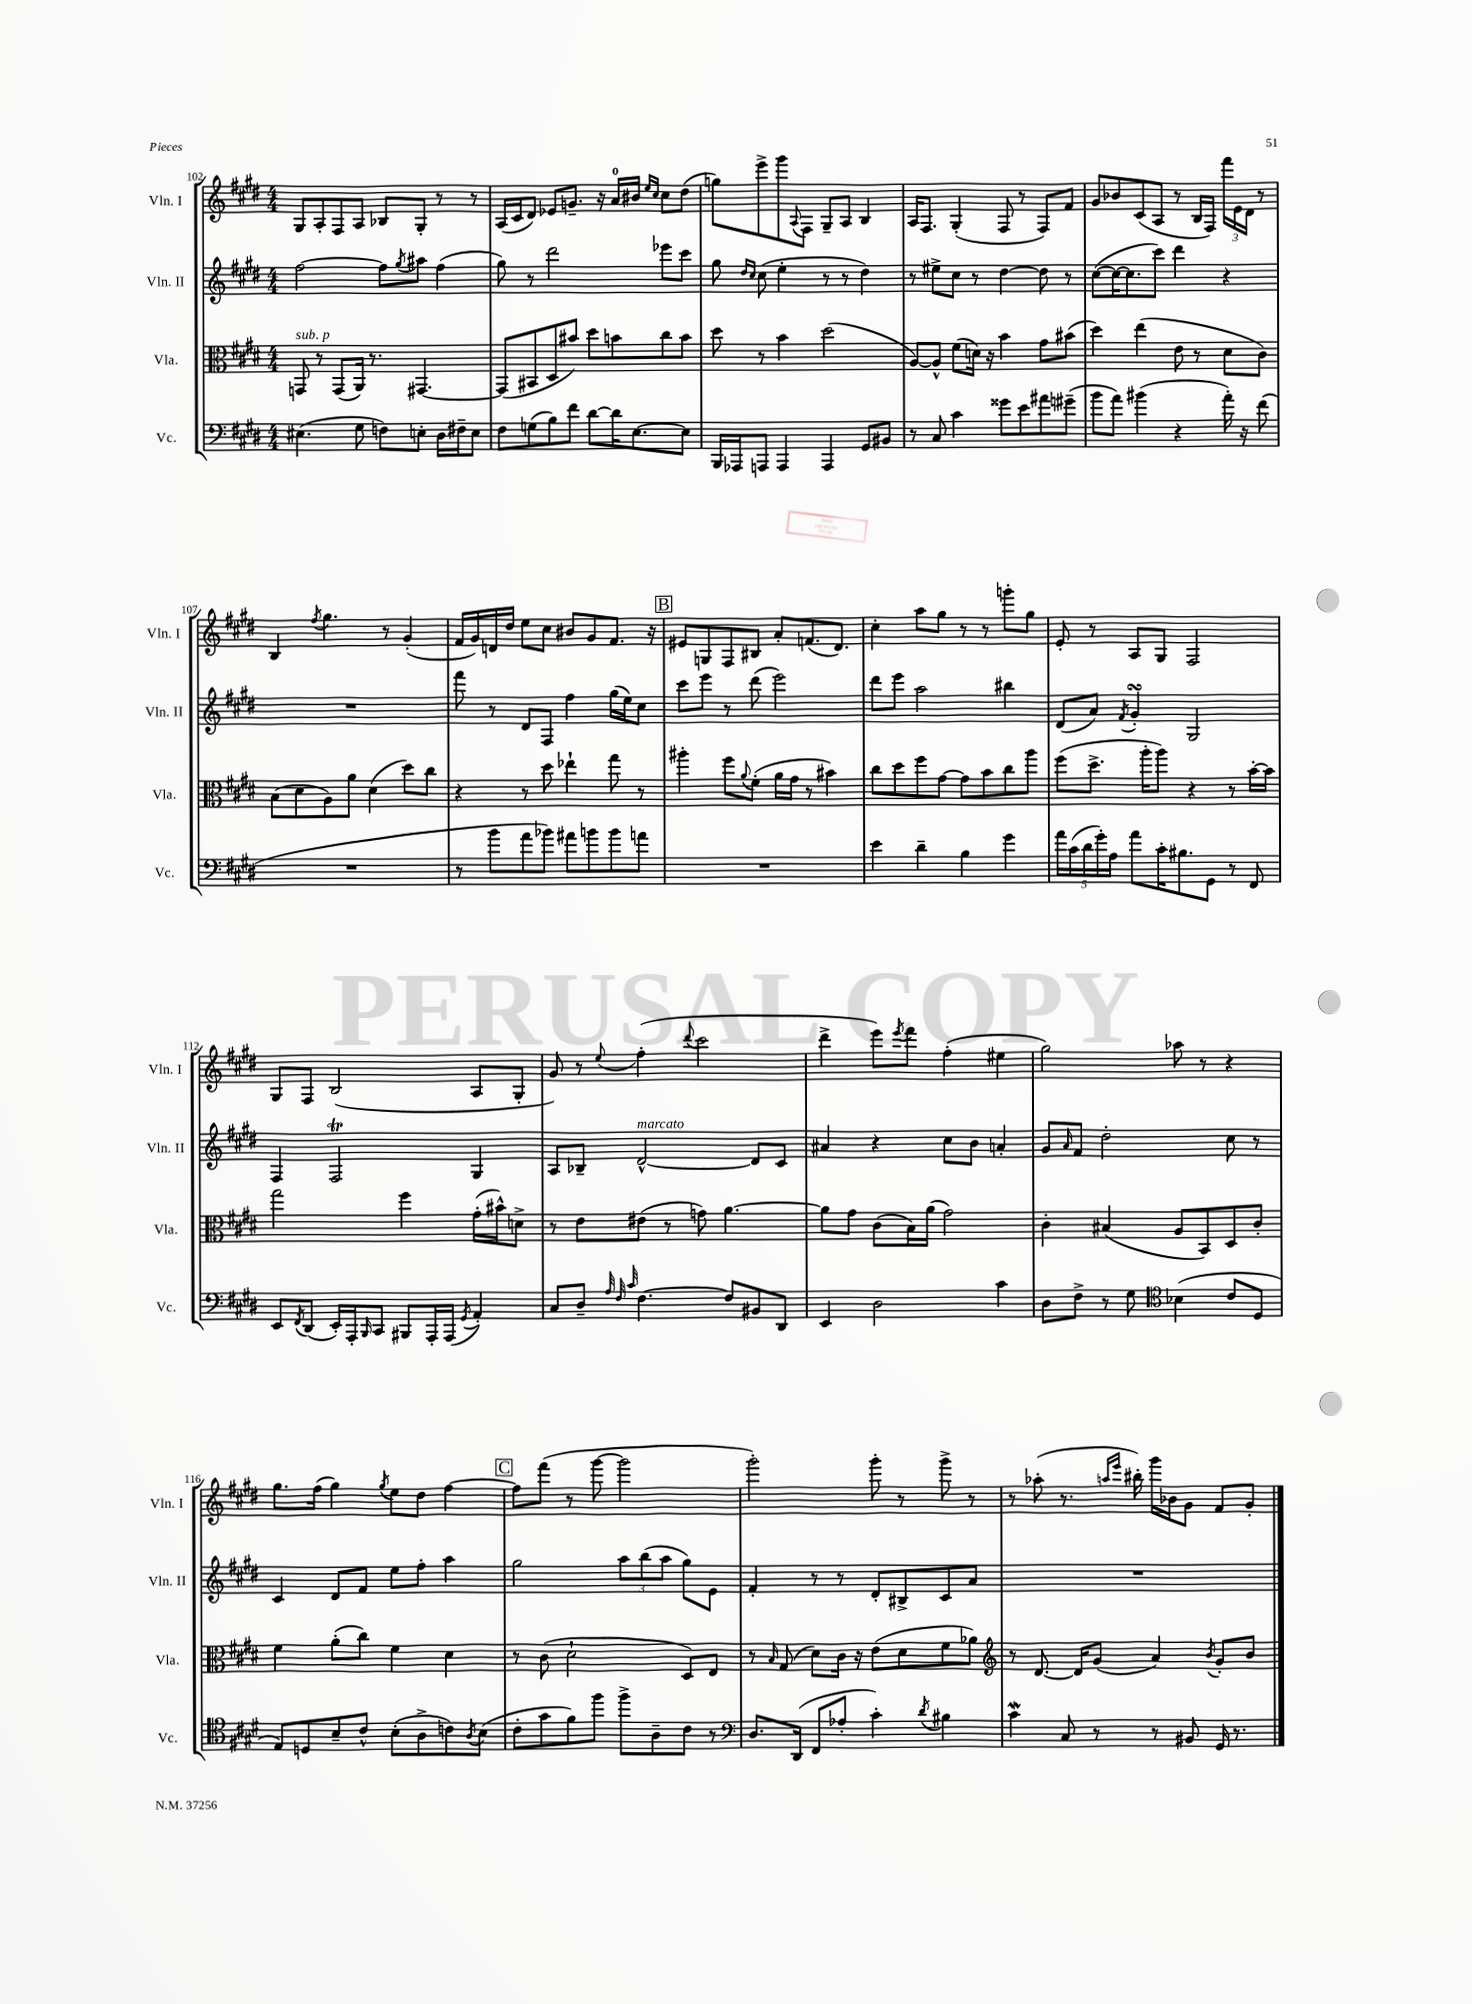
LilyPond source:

<<
\new StaffGroup <<
\new Staff = "s0" \with { instrumentName = "Vln. I" shortInstrumentName = "Vln. I" } {
    \clef treble \key e \major \numericTimeSignature \time 4/4
    gis8 a8-. fis8 a8 bes8 gis8-. r8 r8 |
    a16( cis'16 dis'8) ees'8 g'8.-- r16 a'16-0 bis'16 \grace { e''16 cis''16 } cis''8 dis''8( |
    g''8) e'''8-> gis'''8 \appoggiatura { a8 } fis8 gis8-- a8 b4 |
    a16 fis8. gis4-.( fis8 r8 fis8) fis'8 |
    gis'8 bes'8 cis'8( a8 r8 b16 fis16) \tuplet 3/2 { fis'''16 e'16 dis'16 } r8 |
    b4 \acciaccatura { fis''8 } gis''4. r8 gis'4-.( |
    fis'16 gis'16) d'16 dis''16 e''8 cis''8 bis'8 gis'8 fis'8. r16 |
    \mark \markup { \box "B" } eis'8 g8 fis8 bis8 a'8-. f'8.( dis'8.) |
    cis''4-. a''8 gis''8 r8 r8 g'''8-. gis''8 |
    e'8-. r8 a8 gis8 fis2 |
    gis8 fis8 b2( a8 gis8-. |
    gis'8) r8 \appoggiatura { e''8 } fis''4-.( \appoggiatura { dis'''8 } cis'''2 |
    dis'''4-> e'''8) \acciaccatura { e'''8 } fis'''8 fis''4-.( eis''4 |
    gis''2) aes''8 r8 r4 |
    gis''8. fis''16( gis''4) \acciaccatura { gis''8 } e''8 dis''8 fis''4~ |
    \mark \markup { \box "C" } fis''8 fis'''8( r8 gis'''8~ gis'''2 |
    gis'''2-.) gis'''8-. r8 gis'''8-> r8 |
    r8 aes''8-.( r8. \grace { a''16 e'''16 } bis''16-.) gis'''16 bes'16 gis'8 fis'8 gis'8-. \bar "|." |
}
\new Staff = "s1" \with { instrumentName = "Vln. II" shortInstrumentName = "Vln. II" } {
    \clef treble \key e \major \numericTimeSignature \time 4/4
    fis''2~ fis''8 \acciaccatura { gis''8 } ais''8 fis''4( |
    gis''8) r8 dis'''2 ees'''8 cis'''8 |
    gis''8 \grace { dis''16 cis''16 } cis''8( e''4-. r8 r8 dis''4) |
    r8 eis''8-> cis''8 r8 dis''4~ dis''8 r8 |
    cis''8~( cis''16~ cis''8. cis'''8) dis'''4 r4 |
    R1 |
    fis'''8 r8 dis'8 fis8 fis''4 gis''16( e''16) cis''8 |
    \mark \markup { \box "B" } cis'''8 e'''8 r8 dis'''8( e'''2) |
    dis'''8 e'''8 a''2 bis''4 |
    dis'8( a'8) \acciaccatura { fis'8 } gis'4-.\turn gis2 |
    fis4 fis2\trill gis4 |
    a8 bes8-- dis'2~-^^\markup { \italic "marcato" } dis'8 cis'8 |
    ais'4 r4 cis''8 b'8 a'4-. |
    gis'8 \grace { a'16 } fis'8 dis''2-. cis''8 r8 |
    cis'4 dis'8 fis'8 e''8 fis''8-. a''4 |
    \mark \markup { \box "C" } gis''2 \tuplet 3/2 { a''8 b''8( a''8 } gis''8) e'8 |
    fis'4-. r8 r8 dis'8-. bis8-> cis'8 a'8 |
    R1 \bar "|." |
}
\new Staff = "s2" \with { instrumentName = "Vla." shortInstrumentName = "Vla." } {
    \clef alto \key e \major \numericTimeSignature \time 4/4
    g,8^\markup { \italic "sub. p" } r8 g,8( a,16) r8. gis,4.~ |
    gis,8( bis,8 dis8 bis'8) dis''8 b'8 cis''8 b'8 |
    dis''8 r8 b'4 dis''2( |
    a8~) a8-^ fis'8( d'16) r16 b'4 gis'8 bis'8( |
    dis''4) e''4( e'8 r8 dis'8 cis'8) |
    b8( dis'8 a8) a'8 dis'4( dis''8) cis''8 |
    r4 r8 dis''8 ees''4-! gis''8 r8 |
    \mark \markup { \box "B" } ais''4-. fis''8 \appoggiatura { a'8 } fis'8-.( a'16 gis'16 r8 bis'4) |
    cis''8 dis''8 fis''8 gis'8~ gis'8 b'8 cis''8 a''8 |
    fis''8( dis''8.-> a''16-. a''8) r4 r8 b'16~-. b'16 |
    gis''2 fis''4 gis'16-.( bis'16-^) d'8-> |
    r8 e'8 eis'8( r8 g'8) a'4.~ |
    a'8 gis'8 cis'8( b16) a'16( gis'2) |
    cis'4-. bis4( a8 b,8) dis8 cis'8-. |
    fis'4 a'8-.( cis''8) fis'4 dis'4 |
    \mark \markup { \box "C" } r8 cis'8( dis'2-! dis8) e8 |
    r8 \grace { b16 } gis8( dis'8) cis'16 r16 e'8( dis'8 fis'8 aes'8) |
    \clef treble r8 dis'8.~ dis'16 gis'8( a'4) \acciaccatura { b'8 } gis'8-. b'8 \bar "|." |
}
\new Staff = "s3" \with { instrumentName = "Vc." shortInstrumentName = "Vc." } {
    \clef bass \key e \major \numericTimeSignature \time 4/4
    eis4.( gis8 f8) e8-. dis16 fis16-- e8 |
    fis8 g8( b8) fis'8 dis'8~ dis'16 e8.~ e8 |
    b,,16 aes,,16 a,,8 a,,4 a,,4 gis,8 bis,8 |
    r8 cis8 cis'4 gisis'8 e'8 ais'8 gis'8--( |
    b'8 a'8) bis'4( r4 a'16-.) r16 fis'8( |
    R1 |
    r8 b'8 a'8 bes'8) ais'8 b'8 b'8 a'8 |
    \mark \markup { \box "B" } R1 |
    e'4 dis'4-- b4 gis'4 |
    \tuplet 5/4 { a'16 cis'16( dis'16 gis'16-.) a16 } a'8 cis'16-. bis8. gis,8 r8 fis,8 |
    e,8 \acciaccatura { fis,8 } dis,8( e,16-.) a,,16-. \grace { b,,16 } cis,8 bis,,8 a,,16-. a,,16( \acciaccatura { gis,8 } a,4-.) |
    cis8 dis8-- \grace { a32 fis32 cis'32 } fis4.~ fis8 bis,8 dis,8 |
    e,4 dis2 cis'4 |
    dis8 fis8-> r8 gis8 \clef tenor bes4( cis'8 dis8 |
    e8) d8 b8-- cis'8-^ b8-.( a8-> c'8) \acciaccatura { a8 } b8( |
    \mark \markup { \box "C" } cis'8-. gis'8 fis'8) fis''8 fis''8-> a8-- cis'8 r8 |
    \clef bass dis8. dis,16( fis,8 aes8-. cis'4-.) \acciaccatura { dis'8 } bis4 |
    cis'4\mordent cis8 r8 r8 bis,8 gis,16 r8. \bar "|." |
}
>>
>>
\layout { \context { \Score currentBarNumber = #102 } }
